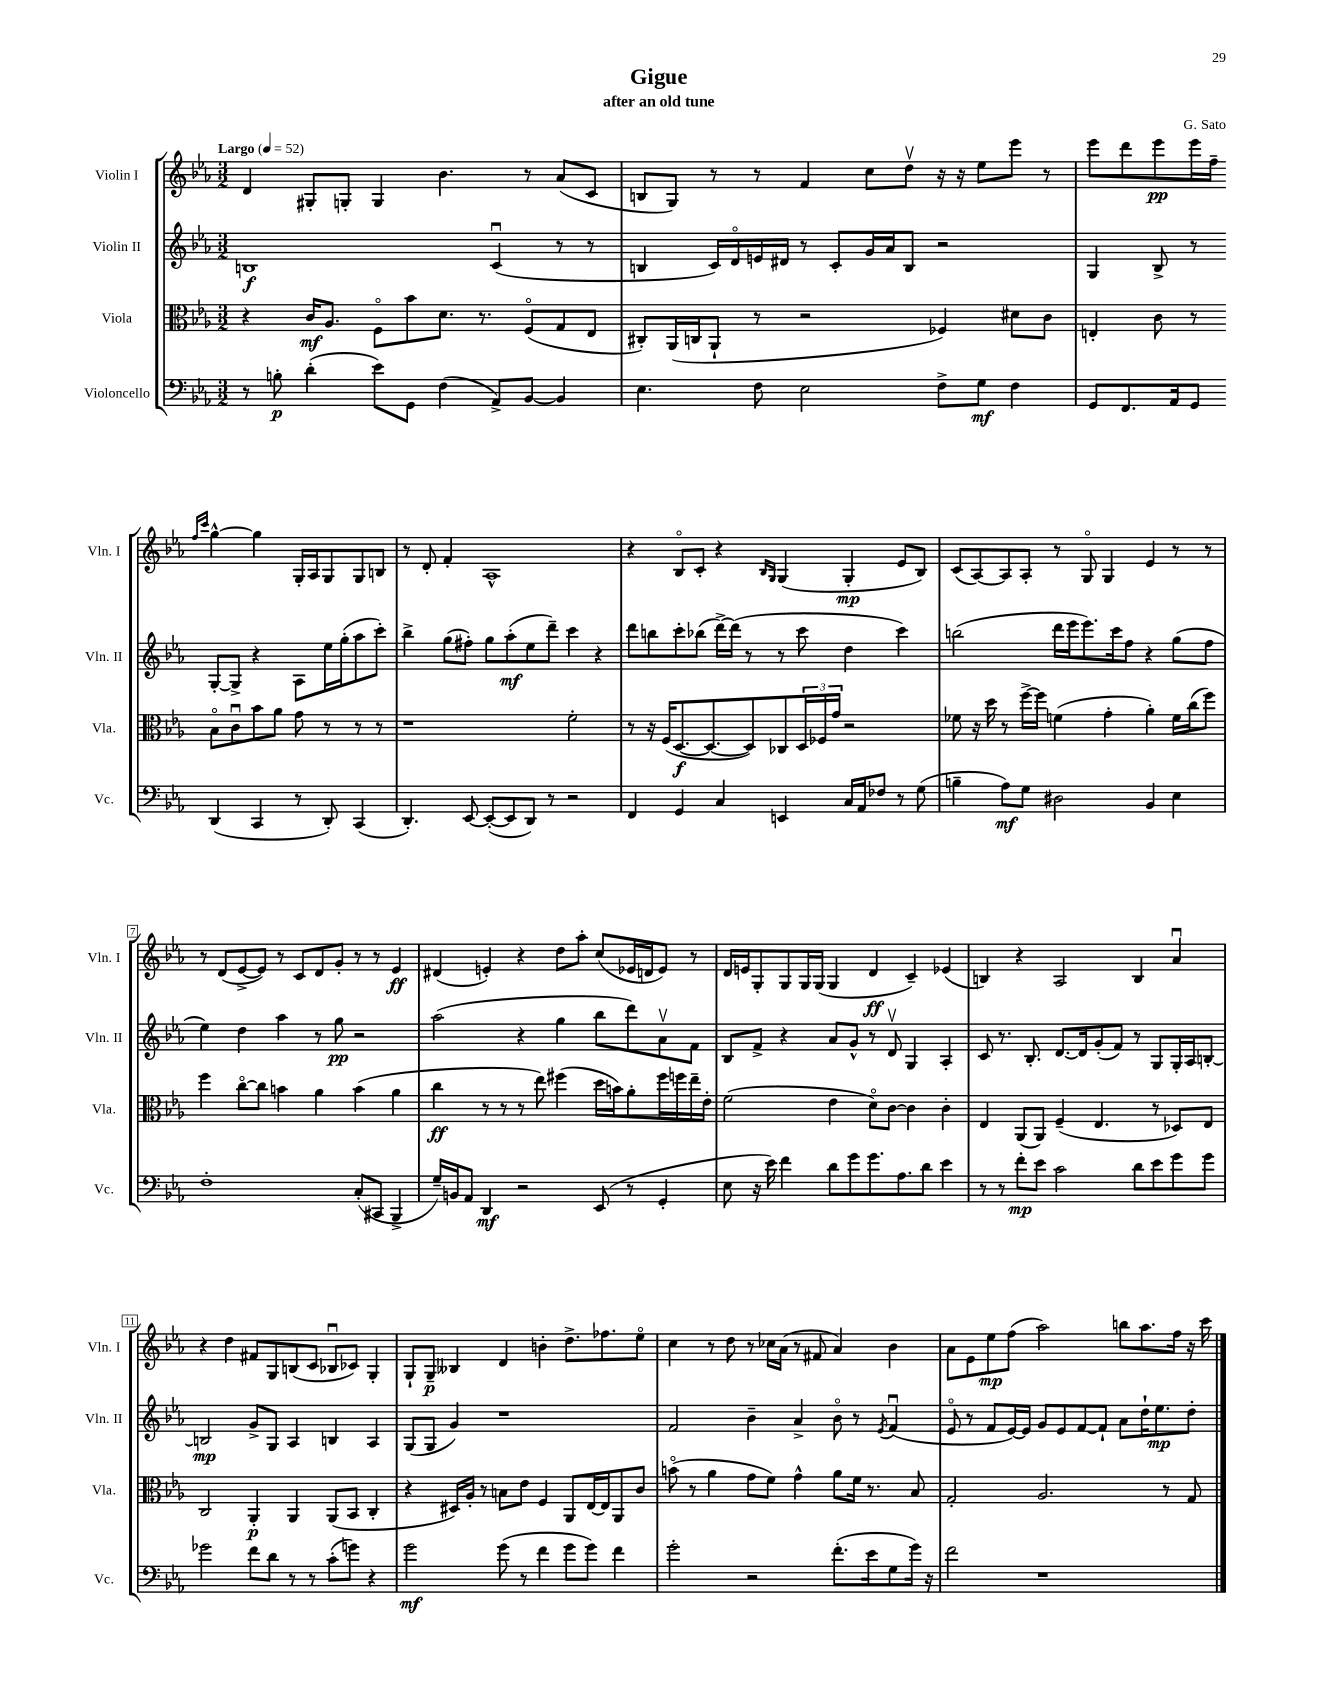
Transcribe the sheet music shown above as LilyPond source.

\header { title = "Gigue" composer = "G. Sato" subtitle = "after an old tune" }
<<
\new StaffGroup <<
\new Staff = "s0" \with { instrumentName = "Violin I" shortInstrumentName = "Vln. I" } {
    \clef treble \key ees \major \numericTimeSignature \time 3/2 \tempo "Largo" 4 = 52
    d'4 gis8-. g8-. g4 bes'4. r8 aes'8( c'8 |
    b8 g8) r8 r8 f'4 c''8 d''8\upbow r16 r16 ees''8 ees'''8 r8 |
    ees'''8 d'''8 ees'''8\pp ees'''16 f''16-- \grace { f''16 c'''16 } g''4~-^ g''4 g16-. aes16 g8 g8 b8 |
    r8 d'8-. f'4-. aes1-^ |
    r4 bes8\flageolet c'8-. r4 \grace { bes16 g16 } g4( g4-.\mp ees'8 bes8) |
    c'8( aes8~) aes8 aes8-. r8 g8\flageolet g4 ees'4 r8 r8 |
    r8 d'8( ees'8~-> ees'8) r8 c'8 d'8 g'8-. r8 r8 ees'4\ff |
    dis'4( e'4-.) r4 d''8 aes''8-. c''8( ees'16 d'16 ees'8) r8 |
    d'16 e'16 g8-. g8 g16 g16( g4 d'4\ff c'4--) ees'4( |
    b4) r4 aes2 b4 aes'4\downbow |
    r4 d''4 fis'8 g8 b8( c'8 bes8\downbow ces'8) g4-. |
    g8-! g8--\p beses4 d'4 b'4-. d''8.-> fes''8. ees''8\flageolet |
    c''4 r8 d''8 r8 ces''16 aes'16( r8 fis'8 aes'4) bes'4 |
    aes'8 ees'8 ees''8\mp f''8( aes''2) b''8 aes''8. f''16 r16 c'''16 \bar "|." |
}
\new Staff = "s1" \with { instrumentName = "Violin II" shortInstrumentName = "Vln. II" } {
    \clef treble \key ees \major \numericTimeSignature \time 3/2
    b1\f c'4\downbow( r8 r8 |
    b4 c'16) d'16\flageolet e'16 dis'16 r8 c'8-. g'16 aes'16 b8 r2 |
    g4 bes8-> r8 g8~-. g8-> r4 aes8 ees''16 g''16-.( aes''8 c'''8-.) |
    bes''4-> g''8( fis''8-.) g''8 aes''8-.\mf( ees''8 d'''8--) c'''4 r4 |
    d'''8 b''8 c'''8-. bes''8( d'''16~->) d'''16( r8 r8 c'''8 d''4 c'''4) |
    b''2( d'''16 ees'''16 ees'''8.) c'''16 f''8 r4 g''8( f''8 |
    ees''4) d''4 aes''4 r8 g''8\pp r2 |
    aes''2( r4 g''4 bes''8 d'''8) aes'8\upbow f'8 |
    bes8 f'8-> r4 aes'8 g'8-^ r8 d'8\upbow g4 aes4-. |
    c'8 r8. bes8.-. d'8.~ d'16 g'8-.( f'8) r8 g8 g16-. aes16 b8~-. |
    b2\mp g'8-> g8 aes4 b4 aes4 |
    g8( g8 g'4) r1 |
    f'2 bes'4-- aes'4-> bes'8\flageolet r8 \acciaccatura { ees'8 } f'4\downbow( |
    ees'8\flageolet r8 f'8 ees'16~) ees'16 g'8 ees'8 f'8~ f'8-! aes'8 d''16-! ees''8.\mp d''8-. \bar "|." |
}
\new Staff = "s2" \with { instrumentName = "Viola" shortInstrumentName = "Vla." } {
    \clef alto \key ees \major \numericTimeSignature \time 3/2
    r4 c'16\mf aes8. f8\flageolet bes'8 d'8. r8. f8\flageolet( g8 ees8 |
    cis8-.) aes,16( c16 aes,8-! r8 r2 fes4) dis'8 c'8 |
    e4-. c'8 r8 bes8\flageolet c'8\downbow bes'8 aes'8 g'8 r8 r8 r8 |
    r1 f'2-. |
    r8 r16 f16( d8.~\f d8.~ d8) ces8 \tuplet 3/2 { d16 fes16 g'16 } r2 |
    fes'8 r16 d''16 r8 f''16~-> f''16 f'4( g'4-. aes'4-.) f'16 c''16( f''8) |
    f''4 c''8~\flageolet c''8 b'4 aes'4 b'4( aes'4 |
    c''4\ff r8 r8 r8 ees''8) fis''4( d''16 b'16) aes'8-. fis''16 f''16 ees''16-- ees'16-. |
    f'2( ees'4 d'8\flageolet) c'8~ c'4 c'4-. |
    ees4 aes,8( aes,8) f4--( ees4. r8 des8) ees8 |
    c2 aes,4-.\p aes,4 aes,8( bes,8 c4-. |
    r4 dis16) aes16-. r8 b8 ees'8 f4 aes,8 ees16~ ees16 aes,8 c'8 |
    b'8\flageolet( r8 aes'4 g'8 f'8) g'4-^ aes'8 f'16 r8. bes8 |
    g2-. aes2. r8 g8 \bar "|." |
}
\new Staff = "s3" \with { instrumentName = "Violoncello" shortInstrumentName = "Vc." } {
    \clef bass \key ees \major \numericTimeSignature \time 3/2
    r8 b8-.\p d'4-.( ees'8) g,8 f4( aes,8->) bes,8~ bes,4 |
    ees4. f8 ees2 f8-> g8\mf f4 |
    g,8 f,8. aes,16 g,8 d,4( c,4 r8 d,8-.) c,4( |
    d,4.-.) ees,8~ ees,8~-.( ees,8 d,8) r8 r2 |
    f,4 g,4 c4 e,4 c16 aes,16 fes8 r8 g8( |
    b4-- aes8\mf) g8 dis2 bes,4 ees4 |
    f1-. c8-.( cis,8 bes,,4-> |
    g16--) b,16 aes,8 d,4\mf r2 ees,8( r8 g,4-. |
    ees8 r16 ees'16) f'4 d'8 g'8 g'8. aes8. d'8 ees'4 |
    r8 r8 f'8-.\mp ees'8 c'2 d'8 ees'8 g'8 g'8 |
    ges'2 f'8 d'8 r8 r8 c'8-.( g'8) r4 |
    g'2\mf g'8( r8 f'4 g'8 g'8) f'4 |
    g'2-. r2 f'8.-.( ees'16 g8 g'16) r16 |
    f'2 r1 \bar "|." |
}
>>
>>
\layout { \context { \Score \override BarNumber.stencil = #(make-stencil-boxer 0.1 0.3 ly:text-interface::print) } }
